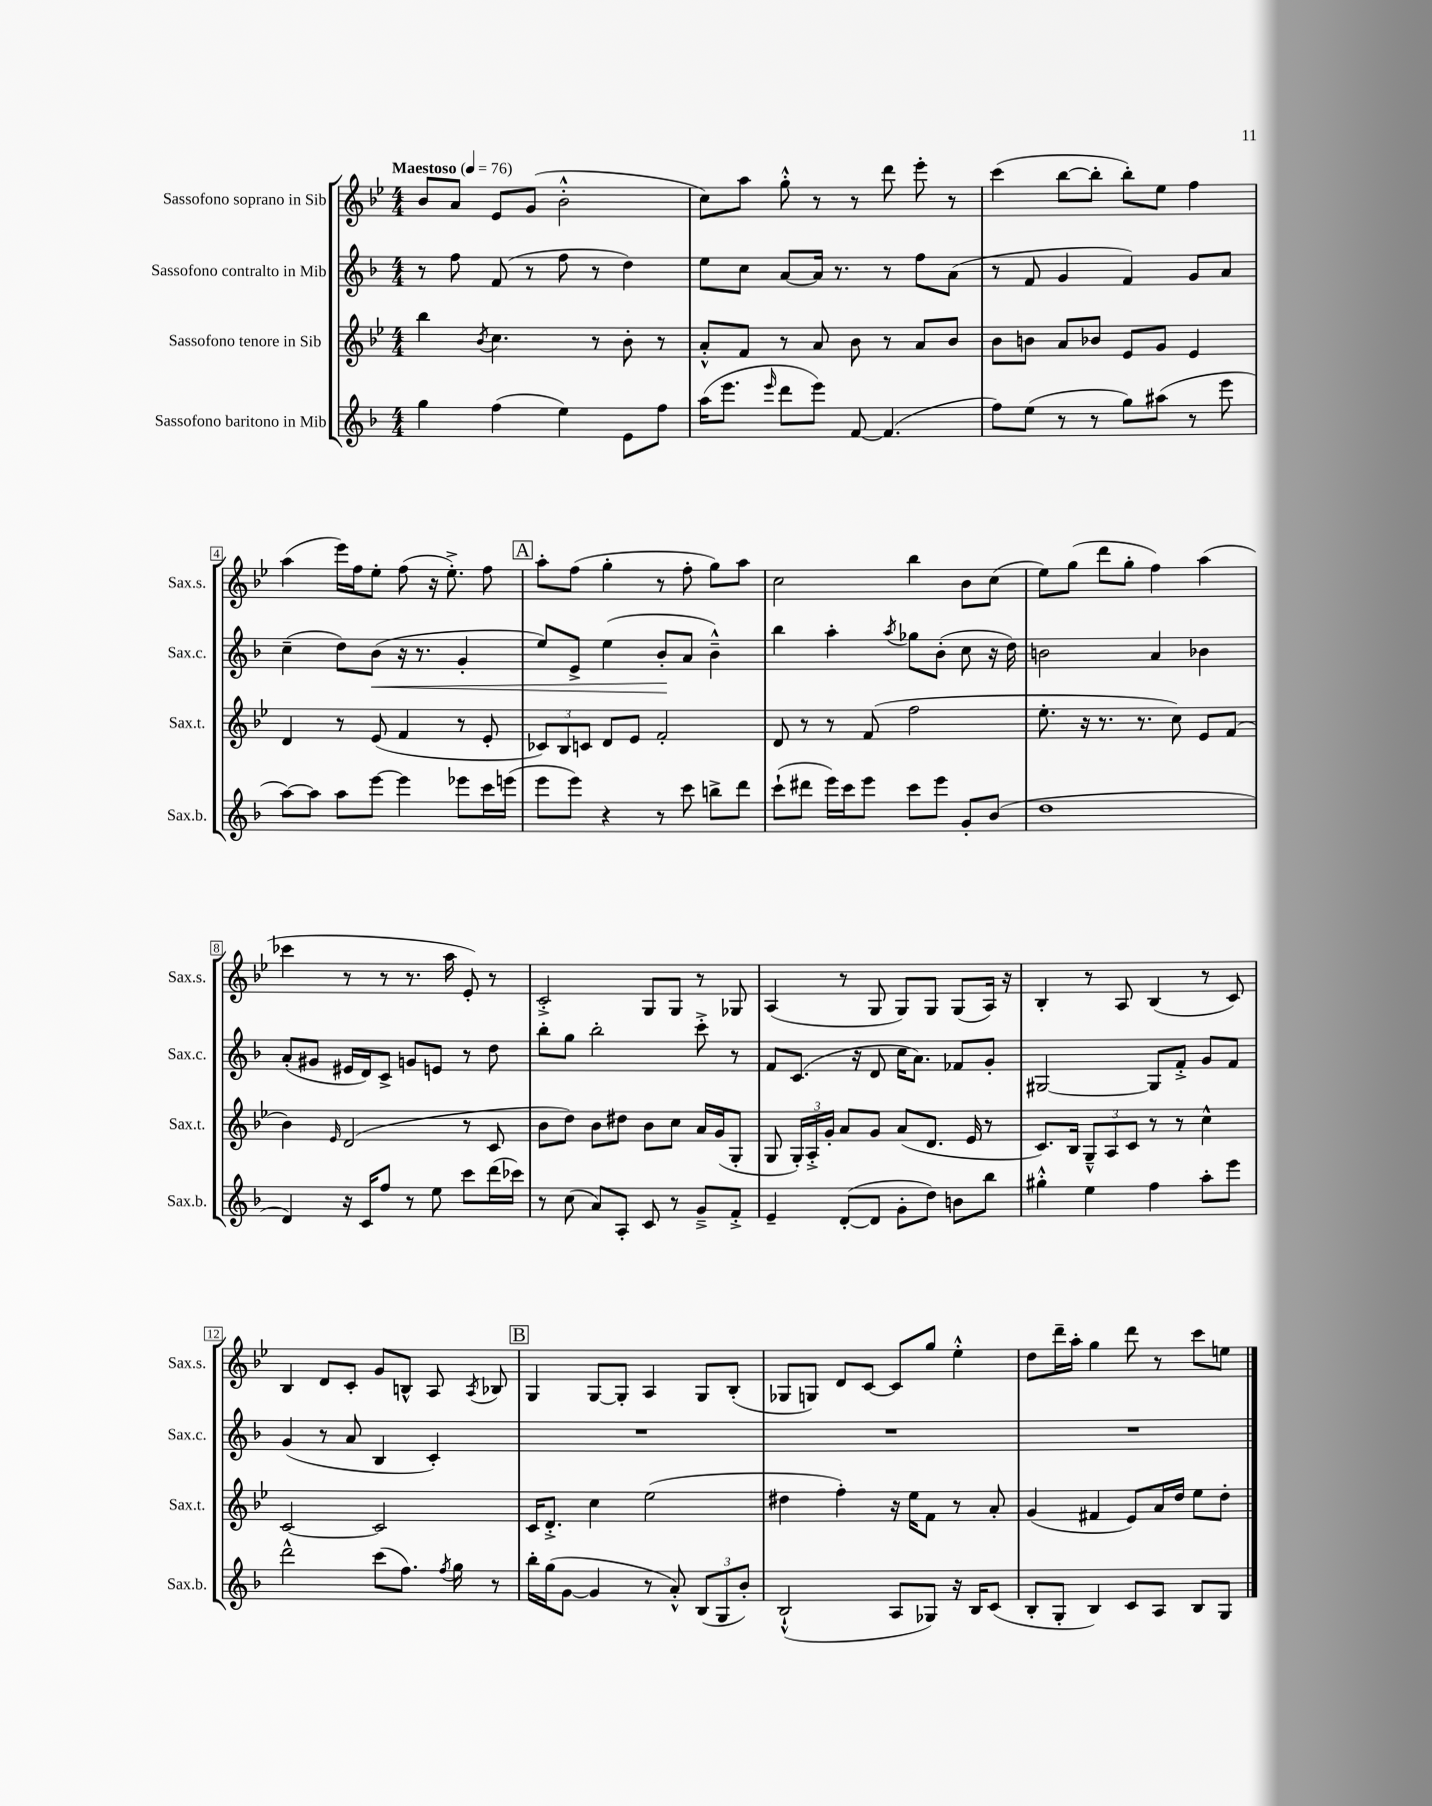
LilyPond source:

<<
\new StaffGroup <<
\new Staff = "s0" \with { instrumentName = "Sassofono soprano in Sib" shortInstrumentName = "Sax.s." } {
    \clef treble \key bes \major \numericTimeSignature \time 4/4 \tempo "Maestoso" 4 = 76
    \autoBeamOff bes'8[ a'8] ees'8[ g'8]( bes'2-.-^ |
    c''8[) a''8] g''8-.-^ r8 r8 d'''8 ees'''8-. r8 |
    c'''4( bes''8[~ bes''8]-. bes''8[-.) ees''8] f''4 |
    a''4( ees'''16[) f''16 ees''8]-. f''8( r16 ees''8.-.->) f''8 |
    \mark \markup { \box "A" } a''8[-. f''8]( g''4-. r8 f''8-. g''8[) a''8] |
    c''2 bes''4 bes'8[ c''8]( |
    ees''8[) g''8]( d'''8[ g''8]-. f''4) a''4( |
    ces'''4 r8 r8 r8. a''16 ees'8-.) r8 |
    c'2-.-> g8[ g8] r8 ges8 |
    a4( r8 g8 g8[) g8] g8[( a16]) r16 |
    bes4-. r8 a8 bes4( r8 c'8) |
    bes4 d'8[ c'8]-. g'8[ b8]-^ a8 \acciaccatura { a8 } bes8 |
    \mark \markup { \box "B" } g4 g8[~ g8]-. a4 g8[ bes8]-.( |
    ges8[ g8]) d'8[ c'8]~ c'8[ g''8] ees''4-.-^ |
    d''8[ d'''16-- a''16]-. g''4 d'''8 r8 c'''8[ e''8] \bar "|." |
}
\new Staff = "s1" \with { instrumentName = "Sassofono contralto in Mib" shortInstrumentName = "Sax.c." } {
    \clef treble \key f \major \numericTimeSignature \time 4/4
    \autoBeamOff r8 f''8 f'8( r8 f''8 r8 d''4) |
    e''8[ c''8] a'8[~ a'16] r8. r8 f''8[ a'8]( |
    r8 f'8 g'4 f'4) g'8[ a'8] |
    c''4--( d''8[) bes'8]\<( r16 r8. g'4-. |
    \mark \markup { \box "A" } e''8[) e'8]-> e''4( bes'8[-.\! a'8] bes'4---^) |
    bes''4 a''4-. \acciaccatura { a''8 } ges''8[ bes'8]-.( c''8 r16 d''16) |
    b'2 a'4 bes'4 |
    a'8[-.( gis'8] eis'16[ d'16) c'8]-> g'8[ e'8] r8 d''8 |
    bes''8[-. g''8] bes''2-. c'''8-.-> r8 |
    f'8[ c'8.]( r16 d'8 c''16[ a'8.]) fes'8[ g'8]-. |
    gis2~ gis8[ f'8]-.-> g'8[ f'8] |
    g'4( r8 a'8 bes4 c'4-.) |
    \mark \markup { \box "B" } R1 |
    R1 |
    R1 \bar "|." |
}
\new Staff = "s2" \with { instrumentName = "Sassofono tenore in Sib" shortInstrumentName = "Sax.t." } {
    \clef treble \key bes \major \numericTimeSignature \time 4/4
    \autoBeamOff bes''4 \acciaccatura { bes'8 } c''4. r8 bes'8-. r8 |
    a'8[-.-^ f'8] r8 a'8 bes'8 r8 a'8[ bes'8] |
    bes'8[ b'8] a'8[ bes'8] ees'8[ g'8] ees'4 |
    d'4 r8 ees'8( f'4 r8 ees'8-. |
    \mark \markup { \box "A" } \tuplet 3/2 { ces'8[) bes8 c'8] } d'8[ ees'8] f'2-. |
    d'8 r8 r8 f'8( f''2 |
    ees''8.-. r16 r8. r8. c''8) ees'8[ f'8]( |
    bes'4) \grace { ees'16 } d'2( r8 c'8 |
    bes'8[ d''8]) bes'8[ dis''8] bes'8[ c''8] a'16[ g'16( g8]-. |
    g8 \tuplet 3/2 { g16[-.) a16-.-> g'16]-. } a'8[ g'8] a'8[( d'8.] ees'16 r8 |
    c'8.[) bes16] \tuplet 3/2 { g8[---^ a8 c'8] } r8 r8 c''4-^ |
    c'2~ c'2 |
    \mark \markup { \box "B" } c'16[ d'8.]-.-> c''4 ees''2( |
    dis''4 f''4-.) r16 ees''16[ f'8] r8 a'8-. |
    g'4( fis'4 ees'8[) a'16 d''16] ees''8[ d''8]-. \bar "|." |
}
\new Staff = "s3" \with { instrumentName = "Sassofono baritono in Mib" shortInstrumentName = "Sax.b." } {
    \clef treble \key f \major \numericTimeSignature \time 4/4
    \autoBeamOff g''4 f''4( e''4) e'8[ f''8] |
    a''16[( e'''8.] \grace { e'''16 } d'''8[ e'''8]) f'8~ f'4.( |
    f''8[) e''8]( r8 r8 g''8[) ais''8]( r8 e'''8 |
    a''8[~) a''8] a''8[ e'''8]~ e'''4 ees'''8[ c'''16 e'''16]( |
    \mark \markup { \box "A" } e'''8[ e'''8]) r4 r8 c'''8 b''8[-> d'''8] |
    c'''8[-!( dis'''8] e'''16[) c'''16 e'''8] c'''8[ e'''8] g'8[-. bes'8]( |
    d''1 |
    d'4) r16 c'16[ f''8] r8 e''8 c'''8[ d'''16( ces'''16]) |
    r8 c''8( a'8[) a8]-. c'8 r8 g'8[---> f'8]-.-> |
    e'4-- d'8[~-.( d'8] g'8[-. d''8]) b'8[ bes''8] |
    gis''4-.-^ e''4 f''4 a''8[-. e'''8] |
    d'''2-^ c'''8[( f''8.]) \acciaccatura { f''8 } g''16 r8 |
    \mark \markup { \box "B" } bes''16[-. g''16( g'8]~ g'4 r8 a'8-.-^) \tuplet 3/2 { bes8[( g8 bes'8]-.) } |
    bes2-!-^( a8[ ges8]) r16 bes16[ c'8]( |
    bes8[-. g8]-. bes4) c'8[ a8] bes8[ g8] \bar "|." |
}
>>
>>
\layout { \context { \Score \override BarNumber.stencil = #(make-stencil-boxer 0.1 0.3 ly:text-interface::print) } }
